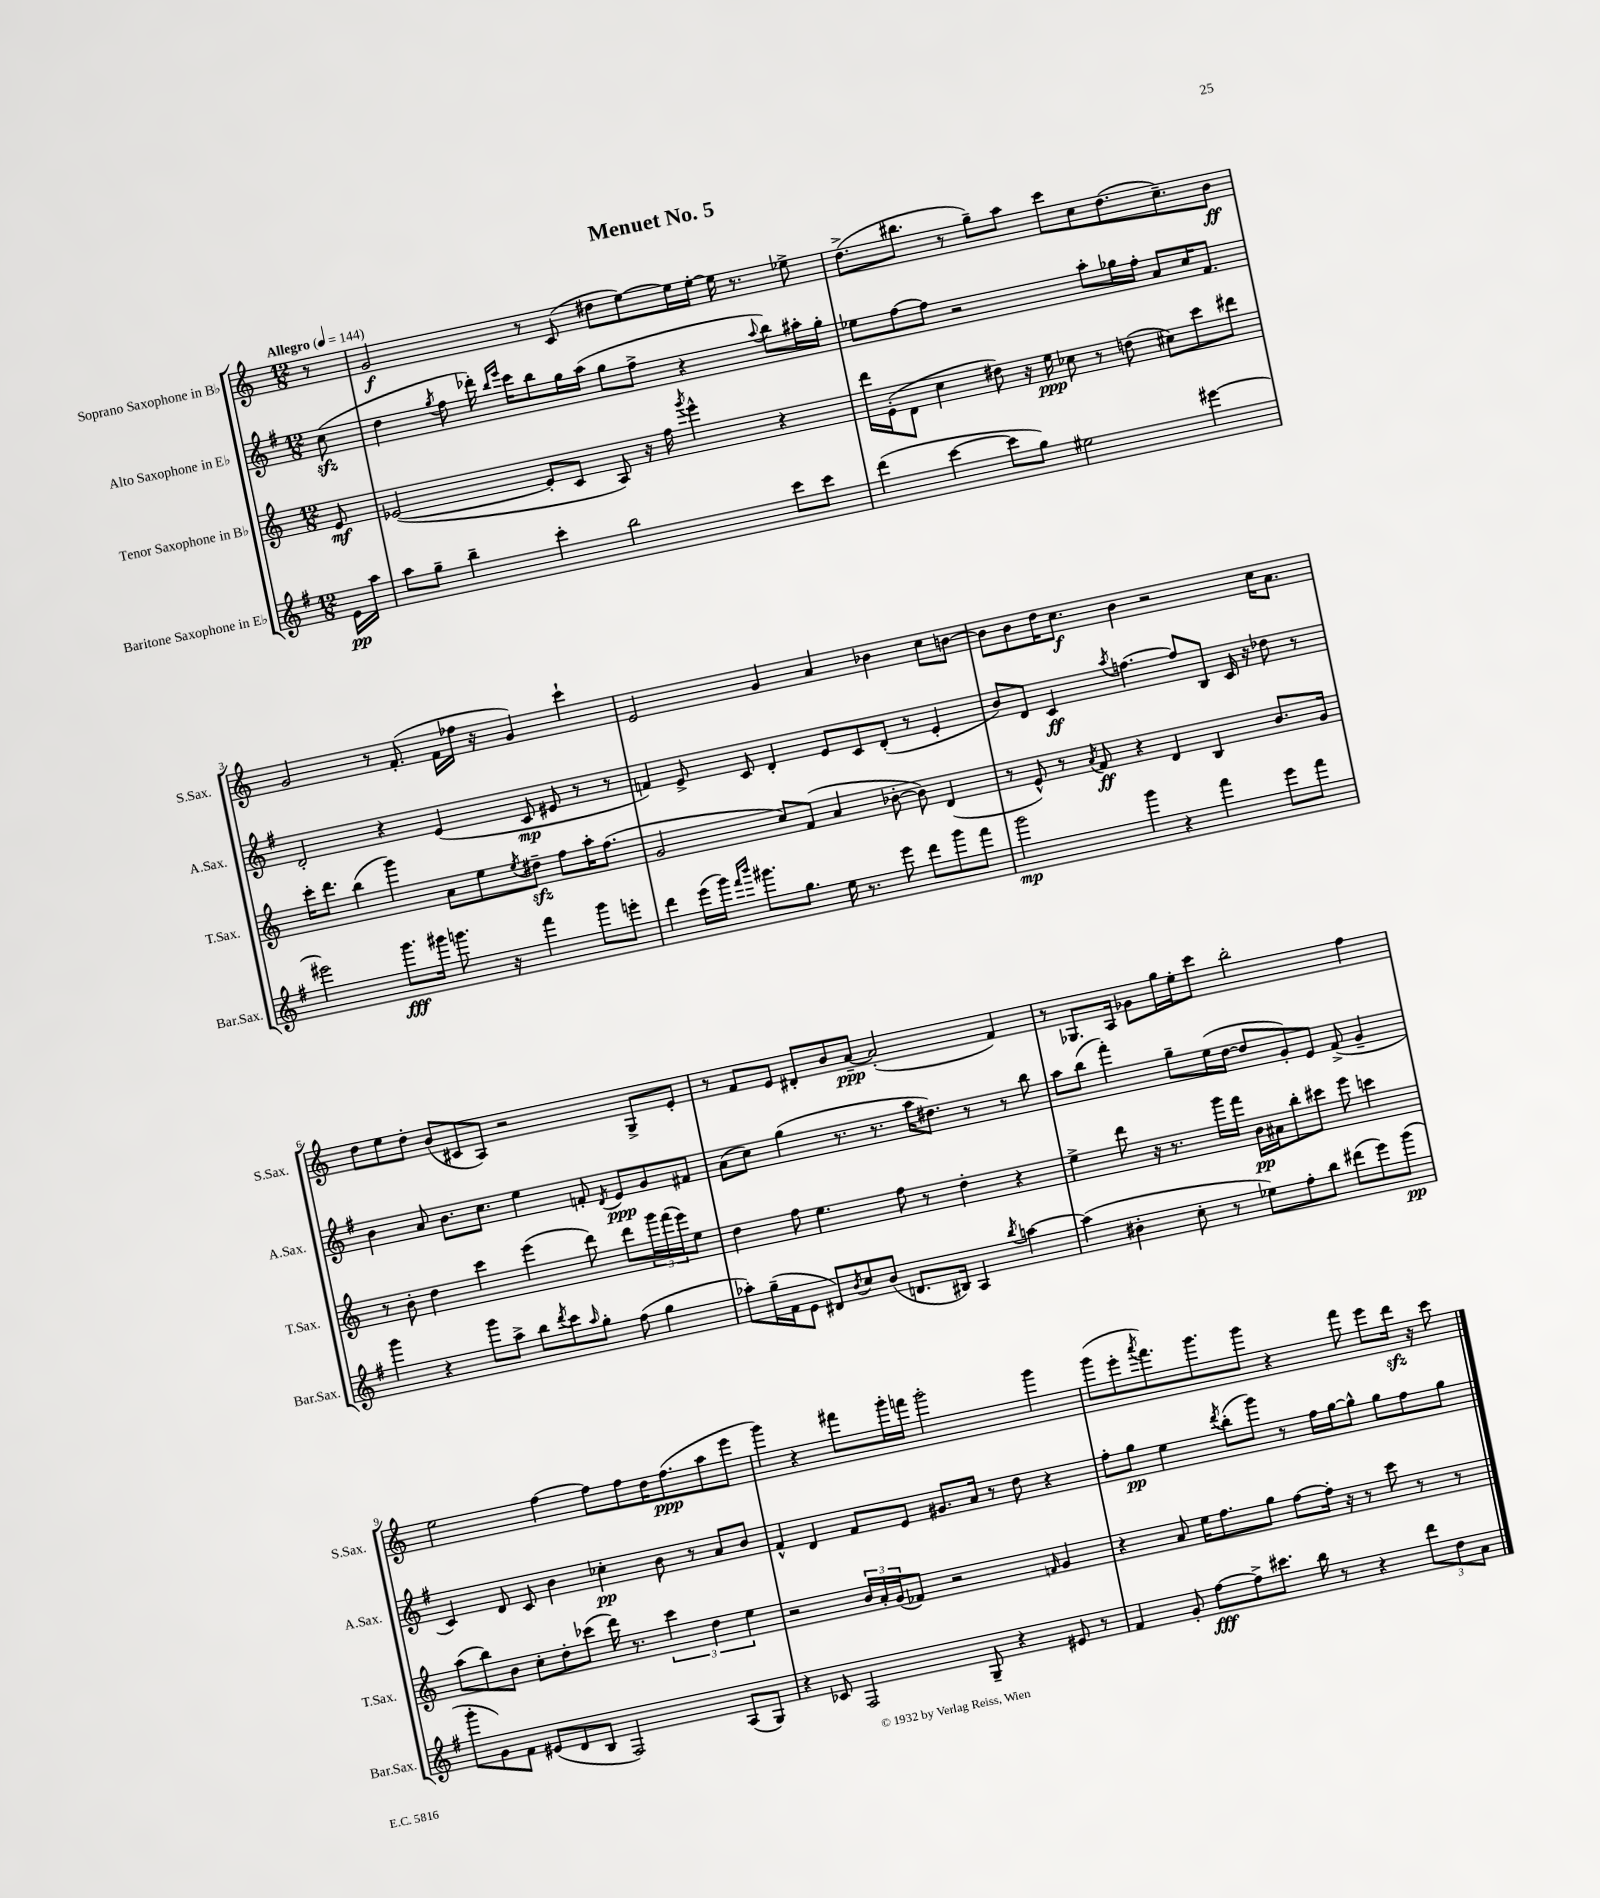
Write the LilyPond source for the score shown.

\header { title = "Menuet No. 5" }
<<
\new StaffGroup <<
\new Staff = "s0" \with { instrumentName = "Soprano Saxophone in Bb" shortInstrumentName = "S.Sax." } {
    \clef treble \key c \major \numericTimeSignature \time 12/8 \partial 8 \tempo "Allegro" 4 = 144
    r8 |
    g'2\f r8 c'8( dis''8 e''8~) e''16 e''16~-. e''16 r8. ees''8-> |
    d''8.->( bis''8. r8 g''8--) a''8 c'''8 c''8 d''8.( c''8.--) b'8\ff |
    g'2 r8 f'8.-.( f'16 fes''16 r16 g'4) c'''4-! |
    e'2 g'4 a'4 bes'4 c''8 b'8~ |
    b'8 b'8 d''16 c''8.\f b'4 r2 c''16 a'8. |
    d''8 e''8 d''8-. b'8( cis'8 a8) r2 g8-> e'8-. |
    r8 f'8 e'8 dis'8-. b'8 a'8~--\ppp a'2-.( f'4) |
    r8 ges8. a16 ges'8 g''16 e''16-. c'''8 b''2-. f''4 |
    e''2 f''4~ f''8 f''8 d''16 f''8.\ppp( a''8 e'''8 |
    g'''4) r4 fis'''8 g'''16-. f'''16 g'''2-. g'''4 |
    g'''8( e'''8-. \acciaccatura { a'''8 } f'''8.) g'''8. g'''8 r4 f'''8 e'''8 d'''16\sfz r16 c'''8 \bar "|." |
}
\new Staff = "s1" \with { instrumentName = "Alto Saxophone in Eb" shortInstrumentName = "A.Sax." } {
    \clef treble \key g \major \numericTimeSignature \time 12/8 \partial 8
    c''8\sfz( |
    d''4 \acciaccatura { g''8 } fis''8 des'''16-.) \grace { b''16 e'''16 } c'''16 b''8 g''16 a''16( g''8 fis''8-> r4 \appoggiatura { a''8 } b''8) ais''16-. g''16-. |
    ees''8 fis''8~ fis''8 r2 a''8-. ges''16 fis''16-. a'8 c''16 fis'8. |
    d'2-. r4 e'4( c'8\mp eis'8 r8 r8 |
    f'4) e'8-> c'8 d'4-. e'8 c'8 d'8-.( r8 e'4-. |
    b'8) d'8 c'4\ff \acciaccatura { a''8 } f''4.~ f''8 b8 c'16 r16 des''8 r8 |
    b'4 a'8 b'8. c''8. e''4 f'8-. \acciaccatura { d'8 } e'8\ppp g'8 fis'8 |
    a'8( c''8) g''4( r8. r8. a''16 dis''8.) r8 r8 b''8 |
    a''8 b''8( fis'''4-.) g''8-- e''16( d''16~ d''8 g'8-.) e'8 fis'8->( g'4-- |
    c'4) d'8 c'8 b'4 ces''4-.\pp b'8 r8 a'8 b'8 |
    fis'4-^ d'4 fis'8 e'8 gis'8. a'16 r8 d''8 r4 |
    fis''8-. g''8\pp e''4 \acciaccatura { d'''8 } b''8-.( g'''8) r8 fis''16 g''16~ g''8-^ g''8 fis''8 g''8 \bar "|." |
}
\new Staff = "s2" \with { instrumentName = "Tenor Saxophone in Bb" shortInstrumentName = "T.Sax." } {
    \clef treble \key c \major \numericTimeSignature \time 12/8 \partial 8
    e'8\mf |
    ees'2~( ees'8-. c'8 a8) r16 f''16 \acciaccatura { g'''8 } e'''4-^ r4 |
    d'''16 e'16-.( d'8 c''4 dis''8) r16 e''16\ppp ces''8 r8 d''8( cis''8) c'''8 dis'''8 |
    c'''16-. d'''8. b''4( g'''4) a'8 e''8 \acciaccatura { e''8 } dis''8--\sfz f''8 a''16-. f''8.( |
    g'2 c''8) f'8( a'4 bes'8~-. bes'8) d'4( |
    r8 e'8-^) r8 \acciaccatura { a'8 } f'8\ff r4 d'4 b4 b'8. g'16 |
    r8 b'8-. d''4 c'''4 e'''4( d'''8) d'''8 \tuplet 3/2 { g'''16 f'''16( e'''16) } e''8 |
    d''4 f''8 e''4. f''8 r8 d''4-. r4 |
    e''4-> d'''8 r16 r8. g'''16 f'''16 b'16\pp ais'16 b''8-. cis'''8 e'''8 c'''4 |
    a''8( b''8) b'8 c''8-. d''8-. ces'''8( d'''16) r8. \tuplet 3/2 { ces'''4 d''4 e''4 } |
    r2 \tuplet 3/2 { b'16 a'16-. g'16( } fes'8) r2 \grace { f'16 } g'4 |
    r4 a'8 e''16 f''8. g''8 f''8~ f''16-. r16 r8 c'''8 r8 r8 \bar "|." |
}
\new Staff = "s3" \with { instrumentName = "Baritone Saxophone in Eb" shortInstrumentName = "Bar.Sax." } {
    \clef treble \key g \major \numericTimeSignature \time 12/8 \partial 8
    e'16\pp a''16 |
    a''8 g''8-- b''4-- c'''4-. b''2 c'''8 c'''8 |
    d'''4( c'''4~ c'''8 g''8) eis''2 eis'''4~ |
    eis'''2 g'''8.\fff gis'''16 g'''8. r16 fis'''4 g'''8 e'''8-. |
    d'''4 e'''16( g'''16) \grace { fis'''16 b'''16 } gis'''8. g''8. e''16 r8. e'''8 d'''8 gis'''8 fis'''8 |
    g'''2\mp g'''4 r4 fis'''4 e'''8 fis'''8 |
    g'''4 r4 g'''8 a''8-> b''8 \acciaccatura { d'''8 } c'''8 \grace { a''16 } g''8-. fis''8( g''4 |
    aes''8-.) g''16--( fis'16 e'8 dis'8) \acciaccatura { b'8 } c''8 b'8( d'8. bis16) a4 \acciaccatura { b''8 } a''4~ |
    a''4( bis'4-. c''8-. r8 ees''8) fis''8-. b''8 dis'''8( e'''8) g'''8\pp( |
    g'''8-. g'8) fis'8 eis'8( d'8 b8 fis2) a8( g8) |
    r4 ces'8 fis2 g8-- r4 eis'8 r8 |
    fis'4 g'8-. fis''8~\fff fis''8-> cis'''8. b''16 r8 r4 \tuplet 3/2 { d'''8 d''8 a'8 } \bar "|." |
}
>>
>>
